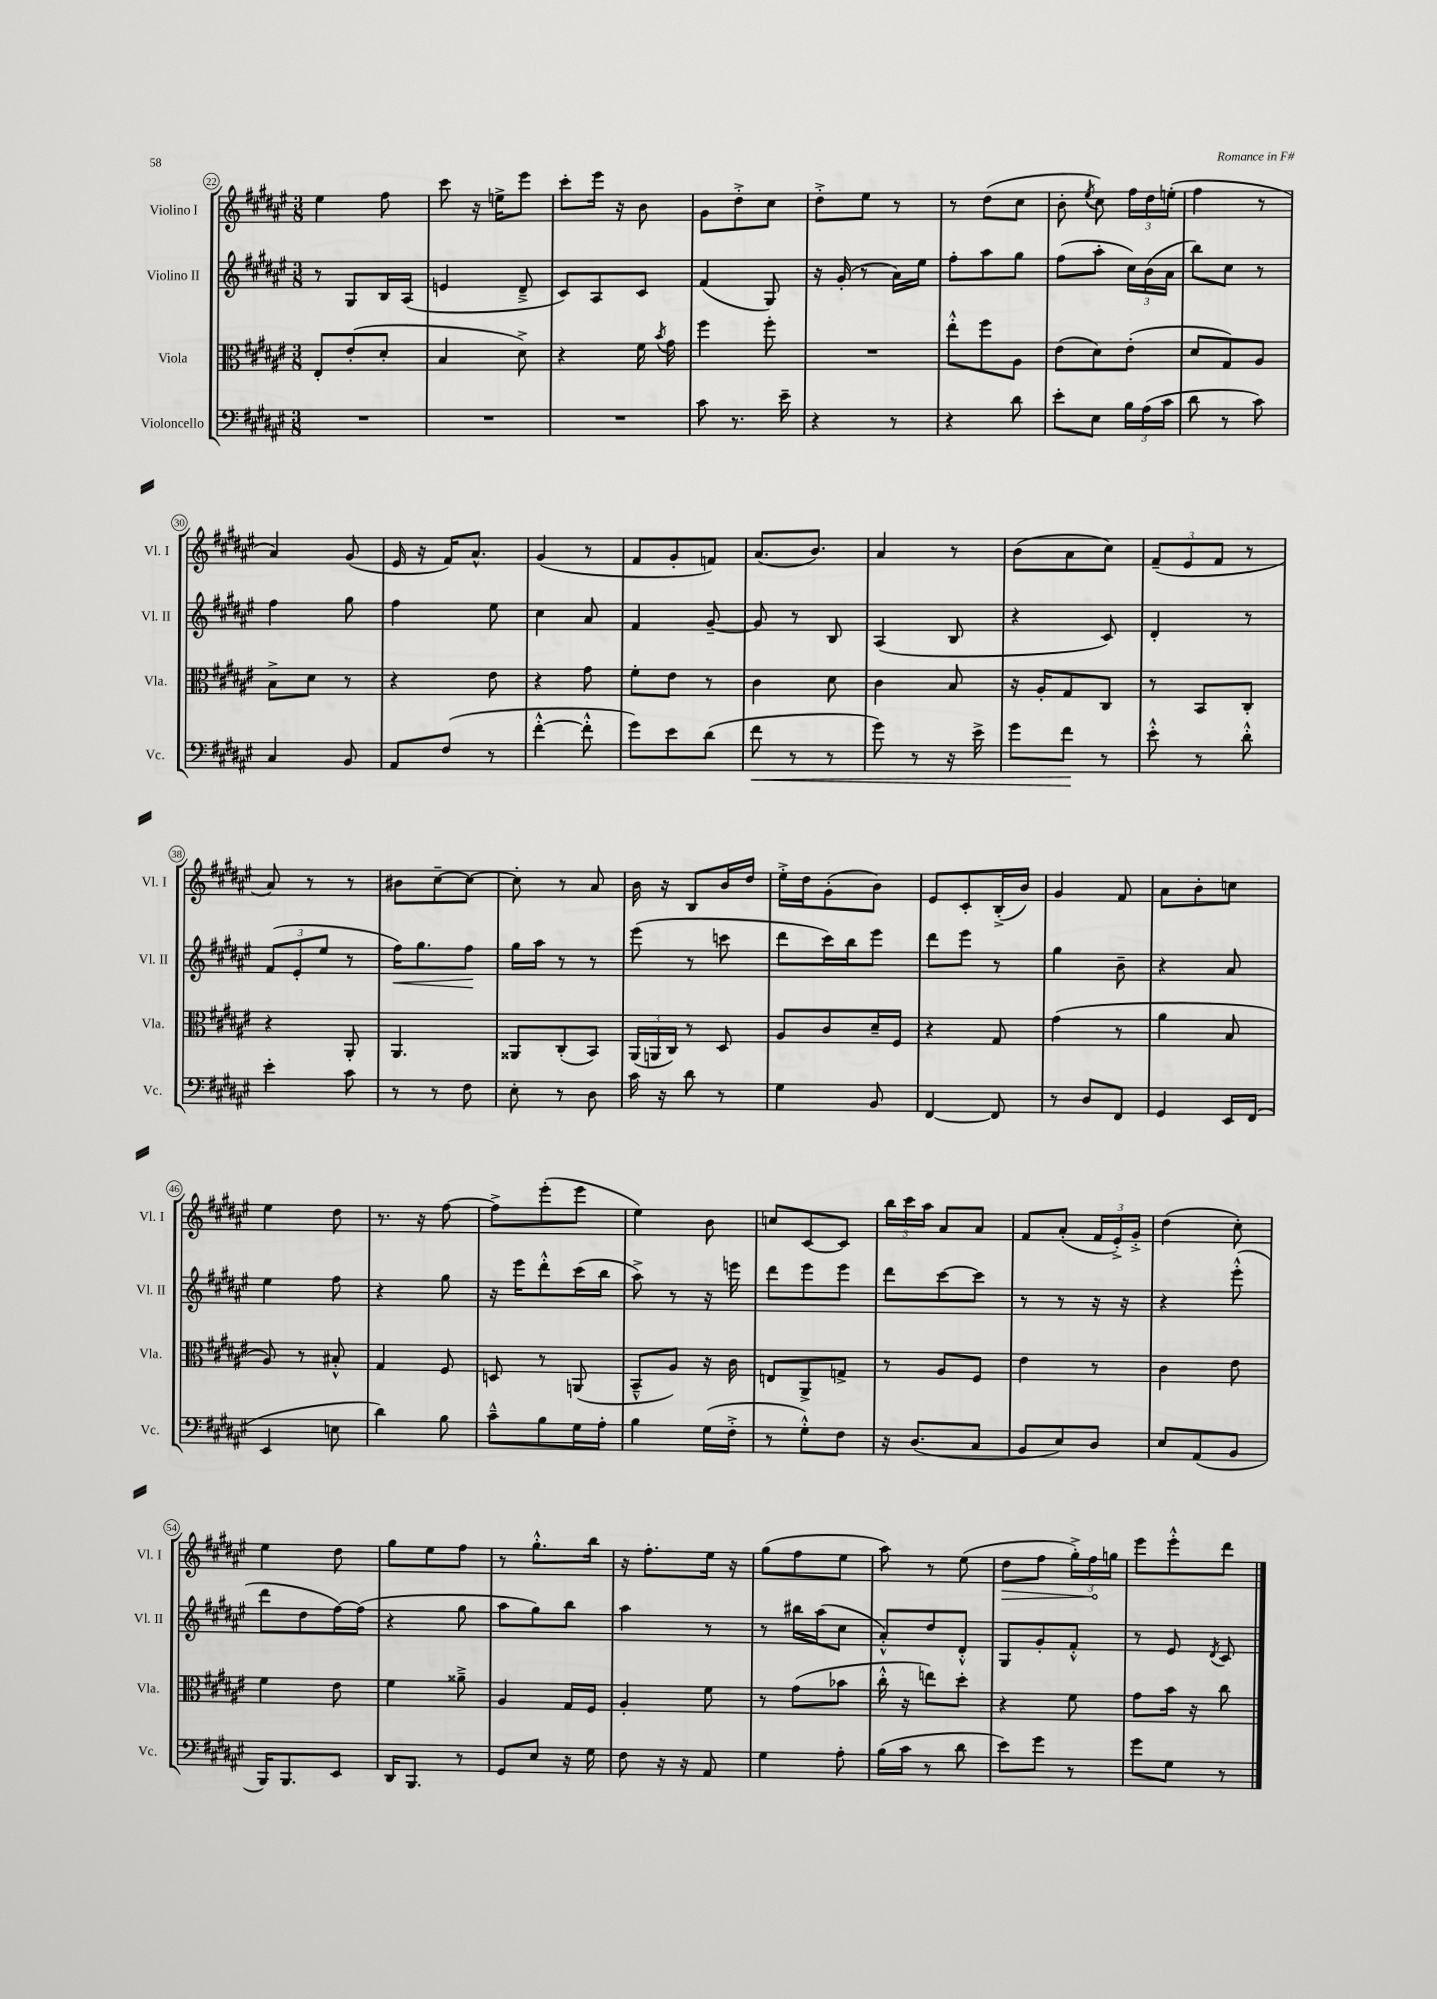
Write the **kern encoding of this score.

**kern	**dynam	**kern	**kern	**dynam	**kern	**dynam
*part4	*part4	*part3	*part2	*part2	*part1	*part1
*staff4	*staff4	*staff3	*staff2	*staff2	*staff1	*staff1
*I"Violoncello	*	*I"Viola	*I"Violino II	*	*I"Violino I	*
*I'Vc.	*	*I'Vla.	*I'Vl. II	*	*I'Vl. I	*
*clefF4	*	*clefC3	*clefG2	*	*clefG2	*
*k[f#c#g#d#a#e#]	*	*k[f#c#g#d#a#e#]	*k[f#c#g#d#a#e#]	*	*k[f#c#g#d#a#e#]	*
*M3/8	*	*M3/8	*M3/8	*	*M3/8	*
=22	=22	=22	=22	=22	=22	=22
4.r	.	8E#'/L	8r	.	4ee#\	.
.	.	(8e#'/	8G#/L	.	.	.
.	.	8d#'/J	16B/L	.	8ff#\	.
.	.	.	(16A#/JJ	.	.	.
=23	=23	=23	=23	=23	=23	=23
4.r	.	4B/	4en/	.	8ccc#\	.
.	.	.	.	.	16r	.
.	.	.	.	.	16een^\KL	.
.	.	8d#^\)	8d#~^/	.	8eee#\J	.
=24	=24	=24	=24	=24	=24	=24
4.r	.	4r	8c#/L)	.	8ccc#'\L	.
.	.	.	8A#/	.	16eee#\Jk	.
.	.	.	.	.	16r	.
.	.	16f#\	8c#/J	.	8b\	.
.	.	8qb/	.	.	.	.
.	.	16g#\	.	.	.	.
=25	=25	=25	=25	=25	=25	=25
8c#\	.	4ff#\	(4f#/	.	8g#\L	.
8.r	.	.	.	.	8dd#'^\	.
.	.	8ff#'\	8G#/)	.	8cc#\J	.
16e#~\	.	.	.	.	.	.
=26	=26	=26	=26	=26	=26	=26
4r	.	4.r	16r	.	8dd#'^\L	.
.	.	.	(16g#'/	.	.	.
.	.	.	8r	.	8ee#\J	.
8r	.	.	16a#\LL)	.	8r	.
.	.	.	16ee#\JJ	.	.	.
=27	=27	=27	=27	=27	=27	=27
4r	.	8ee#'^^\L	8ff#'\L	.	8r	.
.	.	8ff#\	8aa#\	.	(8dd#\L	.
8d#\	.	8A#\J	8gg#\J	.	8cc#\J	.
=28	=28	=28	=28	=28	=28	=28
8e#'\L	.	(8e#\L	(8ff#\L	.	8b'\	.
.	.	.	.	.	8qee#/	.
8E#\J	.	8d#\)	8aa#'\J	.	8cc#\)	.
24B\LL	.	(8e#'\J	24cc#\LL)	.	24ff#\LL	.
(24A#\	.	.	(24b\	.	24dd#\	.
24c#\JJ	.	.	24a#\JJ	.	(24een'\JJ	.
=29	=29	=29	=29	=29	=29	=29
8d#\	.	8d#/L	8bb\L)	.	4ff#\	.
8r	.	8G#/)	8cc#\J	.	.	.
8c#\)	.	8A#/J	8r	.	8r	.
!!LO:LB:g=z
=30	=30	=30	=30	=30	=30	=30
4C#/	.	8B^\L	4ff#\	.	4a#/)	.
.	.	8d#\J	.	.	.	.
8BB/	.	8r	8gg#\	.	(8g#/	.
=31	=31	=31	=31	=31	=31	=31
8AA#/L	.	4r	4ff#\	.	16e#/	.
.	.	.	.	.	16r	.
(8F#/J	.	.	.	.	16f#/KL)	.
.	.	.	.	.	8.a#^^/J	.
8r	.	8e#\	8ee#\	.	.	.
=32	=32	=32	=32	=32	=32	=32
[4f#'^^\	.	4r	4cc#\	.	(4g#/	.
8f#'^^\]	.	8g#\	8a#/	.	8r	.
=33	=33	=33	=33	=33	=33	=33
8g#\L)	.	8f#'\L	4f#/	.	8f#/L	.
8e#\	.	8e#\J	.	.	8g#'/	.
(8d#\J	.	8r	[8g#~/	.	8fn/J)	.
=34	=34	=34	=34	=34	=34	=34
!	!LO:HP:b	!	!	!	!	!
8f#\	<	4c#\	8g#/]	.	(8.a#/L	.
8r	.	.	8r	.	.	.
.	.	.	.	.	8.b/J)	.
8r	.	8d#\	8B/	.	.	.
=35	=35	=35	=35	=35	=35	=35
8g#\)	.	4c#\	(4A#/	.	4a#/	.
8r	.	.	.	.	.	.
16r	.	8B/	8B/	.	8r	.
16e#^\	.	.	.	.	.	.
=36	=36	=36	=36	=36	=36	=36
8g#\L	.	16r	4r	.	(8b\L	.
.	.	16A#'/KL	.	.	.	.
8f#\J	.	8G#/	.	.	8a#\	.
8r	[	8C#/J	8c#/)	.	8cc#\J)	.
=37	=37	=37	=37	=37	=37	=37
8e#'^^\	.	8r	4d#'/	.	(12f#~/L	.
.	.	.	.	.	12e#/	.
8r	.	8BB/L	.	.	.	.
.	.	.	.	.	12f#/J	.
8d#'^^\	.	8C#'/J	8r	.	8r	.
!!LO:LB:g=z
=38	=38	=38	=38	=38	=38	=38
4e#'\	.	4r	(12f#/L	.	8a#/)	.
.	.	.	12e#'/	.	.	.
.	.	.	.	.	8r	.
.	.	.	12ee#/J	.	.	.
8c#\	.	8AA#'/	8r	.	8r	.
=39	=39	=39	=39	=39	=39	=39
!	!	!	!	!LO:HP:b	!	!
8r	.	4.AA#/	16ff#\KL)	<	8b#X\L	.
.	.	.	8.gg#\	.	.	.
8r	.	.	.	.	[8cc#~\	.
8F#\	.	.	8ff#\J	.	8cc#\J_	.
.	.	.	.	[	.	.
=40	=40	=40	=40	=40	=40	=40
8E#'\	.	8AA##X/L	16gg#\LL	.	8cc#'\]	.
.	.	.	16aa#\JJ	.	.	.
8r	.	(8C#'/	8r	.	8r	.
8D#\	.	8BB/J)	8r	.	8a#/	.
=41	=41	=41	=41	=41	=41	=41
16c#\	.	(24AA#/LL	(8eee#\	.	16b\	.
.	.	24AAn/	.	.	.	.
16r	.	.	.	.	16r	.
.	.	24C#/JJ)	.	.	.	.
8d#\	.	8r	8r	.	8B/L	.
8r	.	8D#/	8cccn\	.	16b/L	.
.	.	.	.	.	16dd#/JJ	.
=42	=42	=42	=42	=42	=42	=42
4G#\	.	8A#/L	8ddd#\L	.	16ee#'^\LL	.
.	.	.	.	.	16dd#\J	.
.	.	8c#/	16ccc#\L)	.	(8g#'\	.
.	.	.	16bb\J	.	.	.
8BB/	.	16d#~/L	8eee#\J	.	8b\J)	.
.	.	16F#/JJ	.	.	.	.
=43	=43	=43	=43	=43	=43	=43
[4FF#/	.	4r	8ddd#\L	.	8e#/L	.
.	.	.	8eee#\J	.	8c#'/	.
8FF#/]	.	8G#/	8r	.	(16B'^/L	.
.	.	.	.	.	16b/JJ)	.
=44	=44	=44	=44	=44	=44	=44
8r	.	(4g#\	4gg#\	.	4g#/	.
8D#/L	.	.	.	.	.	.
8FF#/J	.	8r	8b~\	.	8f#/	.
=45	=45	=45	=45	=45	=45	=45
4GG#/	.	4a#\	4r	.	8a#\L	.
.	.	.	.	.	8b'\	.
16EE#/LL	.	8B/	8a#/	.	8ccn\J	.
(16FF#/JJ	.	.	.	.	.	.
!!LO:LB:g=z
=46	=46	=46	=46	=46	=46	=46
4EE#/	.	8A#/)	4ee#\	.	4ee#\	.
.	.	8r	.	.	.	.
8En\	.	8B#X'^^/	8ff#\	.	8dd#\	.
=47	=47	=47	=47	=47	=47	=47
4d#\)	.	4G#/	4r	.	8.r	.
.	.	.	.	.	16r	.
8B\	.	8F#/	8gg#\	.	[8ff#\	.
=48	=48	=48	=48	=48	=48	=48
8c#~^^\L	.	8Dn/	16r	.	8ff#^\L]	.
.	.	.	16eee#\KL	.	.	.
8B\	.	8r	8ddd#'^^\	.	(8eee#'\	.
16G#\L	.	(8AAn/	(16ccc#\L	.	8eee#\J	.
16A#'\JJ	.	.	16bb\JJ	.	.	.
=49	=49	=49	=49	=49	=49	=49
4B\	.	8BB~^^/L	8aa#^\)	.	4ee#\)	.
.	.	8A#/J)	8r	.	.	.
(16G#\LL	.	16r	16r	.	8b\	.
16F#'^\JJ	.	16c#\	16eeen\	.	.	.
=50	=50	=50	=50	=50	=50	=50
8r	.	8En/L	8ddd#\L	.	8ccn/L	.
8G#'^^\L)	.	8AA#^/	8eee#\	.	[8c#/	.
8F#\J	.	8Gn^/J	8eee#\J	.	8c#/J]	.
=51	=51	=51	=51	=51	=51	=51
16r	.	8r	8ddd#\L	.	24bb\LL	.
.	.	.	.	.	24ccc#\	.
(8.D#/L	.	.	.	.	.	.
.	.	.	.	.	24aa#\JJ	.
.	.	8A#/L	[8ccc#\	.	8a#/L	.
8C#/J	.	8F#/J	8ccc#\J]	.	8a#/J	.
=52	=52	=52	=52	=52	=52	=52
8BB/L	.	4e#\	8r	.	8f#/L	.
8E#/)	.	.	8r	.	(8a#'/J	.
8D#/J	.	8r	16r	.	24f#/LL	.
.	.	.	.	.	24e#'^/)	.
.	.	.	16r	.	.	.
.	.	.	.	.	24g#'^/JJ	.
=53	=53	=53	=53	=53	=53	=53
8E#/L	.	4c#\	4r	.	(4dd#\	.
(8AA#/	.	.	.	.	.	.
8BB/J	.	8e#\	(8eee#'^^\	.	8cc#'\)	.
!!LO:LB:g=z
=54	=54	=54	=54	=54	=54	=54
16BBB/KL)	.	4f#\	8ddd#\L	.	4ee#\	.
8.BBB/	.	.	.	.	.	.
.	.	.	8dd#\	.	.	.
8EE#/J	.	8e#\	[16ff#\L)	.	8dd#\	.
.	.	.	(16ff#\JJ]	.	.	.
=55	=55	=55	=55	=55	=55	=55
16DD#/KL	.	4f#\	4r	.	8gg#\L	.
8.BBB/J	.	.	.	.	.	.
.	.	.	.	.	8ee#\	.
8r	.	8a##X~^\	8gg#\	.	8ff#\J	.
=56	=56	=56	=56	=56	=56	=56
8GG#/L	.	4A#/	8aa#\L	.	8r	.
8E#/J	.	.	8gg#\)	.	8.gg#'^^\L	.
16r	.	16G#/LL	8bb\J	.	.	.
16G#\	.	16F#/JJ	.	.	16bb\Jk	.
=57	=57	=57	=57	=57	=57	=57
8F#\	.	4A#'/	4aa#\	.	16r	.
.	.	.	.	.	8.ff#'\L	.
16r	.	.	.	.	.	.
16r	.	.	.	.	.	.
8AA#/	.	8f#\	8r	.	16ee#\Jk	.
.	.	.	.	.	16r	.
=58	=58	=58	=58	=58	=58	=58
4G#\	.	8r	8r	.	(8gg#\L	.
.	.	(8g#\L	16bb#X\LL	.	8ff#\	.
.	.	.	(16aa#\J	.	.	.
8A#'\	.	8b-X\J	8cc#\J	.	8ee#\J	.
=59	=59	=59	=59	=59	=59	=59
(16B\LL	.	16cc#'^^\	8a#'^^/L)	.	8aa#\)	.
16c#\JJ	.	16r	.	.	.	.
8r	.	8een\L)	8dd#/	.	8r	.
8d#\	.	8dd#'\J	8d#'^^/J	.	(8ee#\	.
=60	=60	=60	=60	=60	=60	=60
!	!	!	!	!	!	!LO:HP:b
8e#\L)	.	4r	8G#/L	.	8dd#\L	>
8g#\J	.	.	8g#'/	.	8ff#\J	.
8r	.	8f#\	8f#'^^/J	.	24gg#'^\LL)	.
.	.	.	.	.	24ff#\	.
.	.	.	.	.	24ggn\JJ	]
=61	=61	=61	=61	=61	=61	=61
8g#\L	.	8g#\L	8r	.	8eee#\L	.
8G#\J	.	16b\Jk	8e#/	.	8eee#'^^\	.
.	.	16r	.	.	.	.
.	.	.	8qd#/	.	.	.
8r	.	8cc#\	8c#/	.	8ddd#\J	.
==	==	==	==	==	==	==
*-	*-	*-	*-	*-	*-	*-
